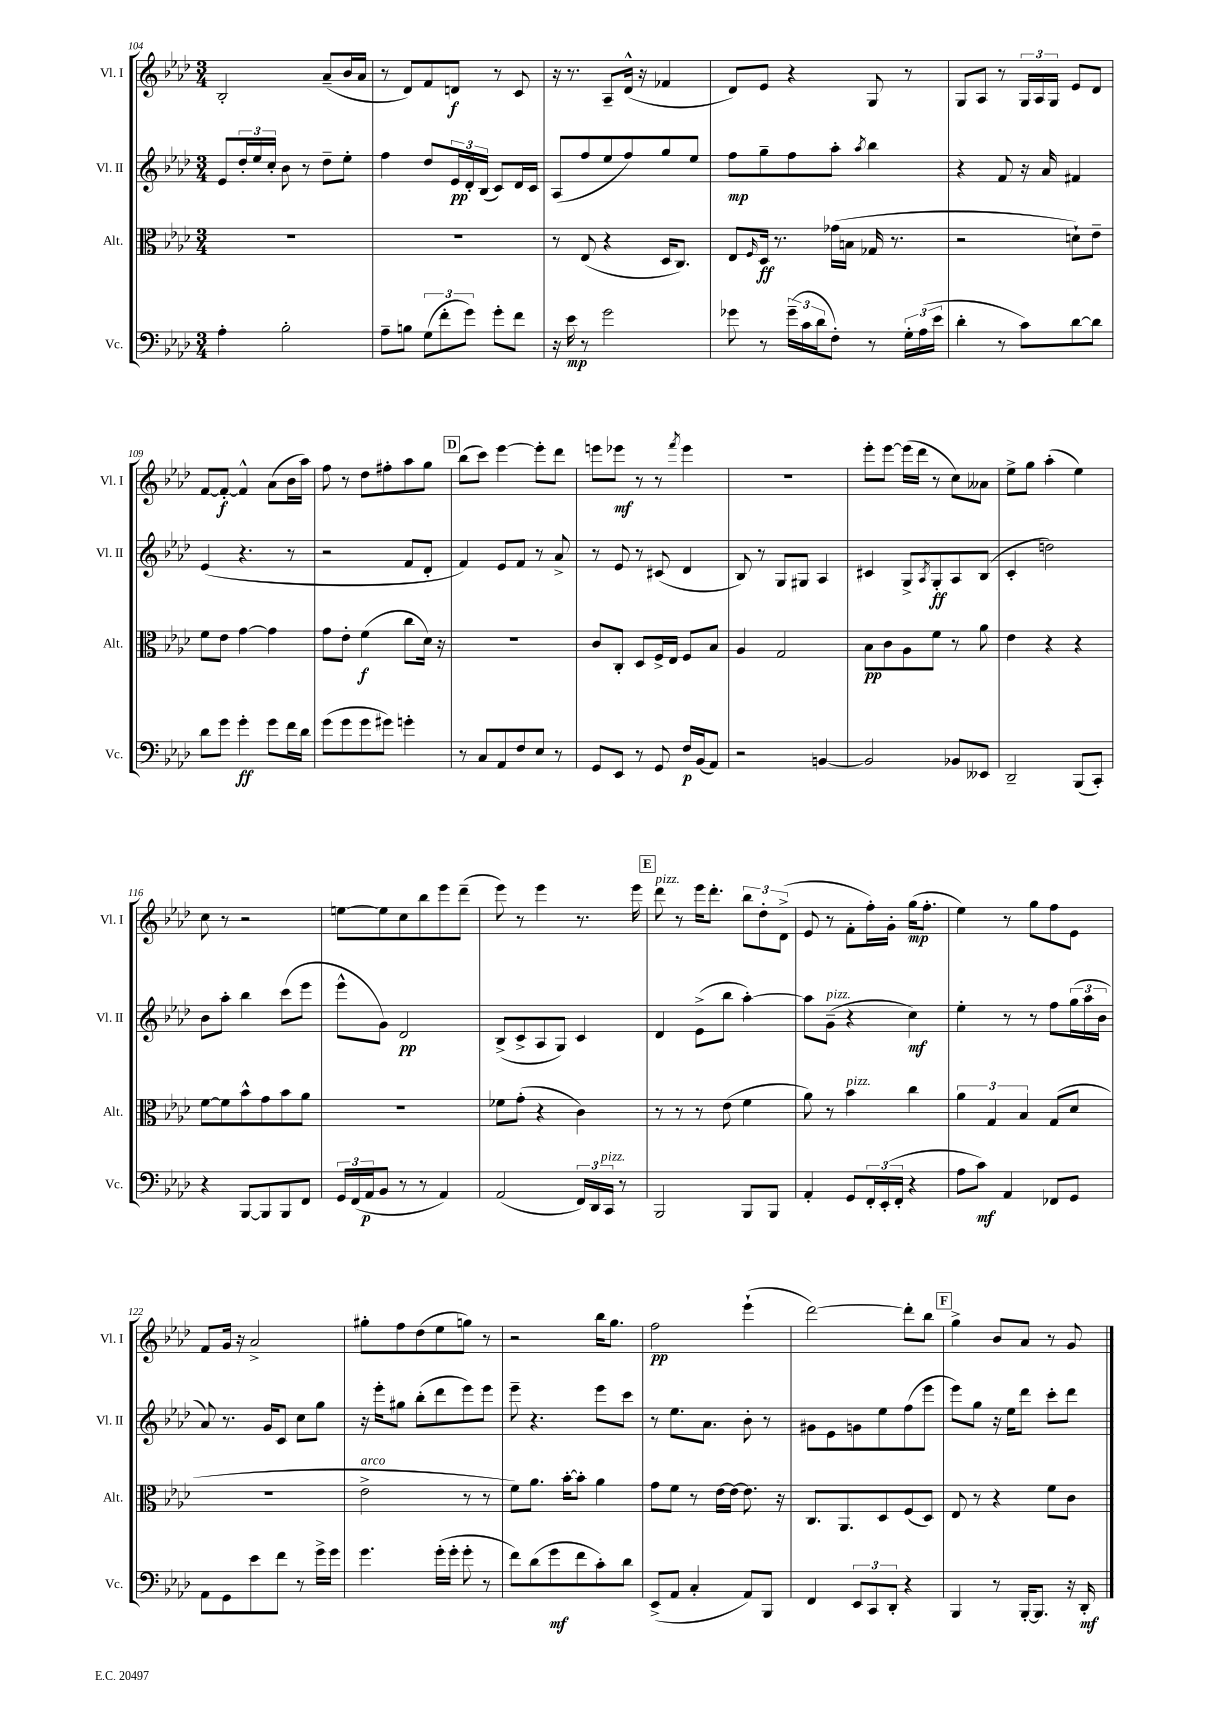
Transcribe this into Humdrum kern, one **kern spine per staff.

**kern	**kern	**kern	**kern
*staff4	*staff3	*staff2	*staff1
*clefF4	*clefC3	*clefG2	*clefG2
*k[b-e-a-d-]	*k[b-e-a-d-]	*k[b-e-a-d-]	*k[b-e-a-d-]
*M3/4	*M3/4	*M3/4	*M3/4
4A-'	2.r	8e-	2B-'
.	.	24dd-'	.
.	.	24ee-	.
.	.	24cc'	.
2B-'	.	8b-	.
.	.	8r	.
.	.	8dd-~	(8a-~
.	.	8ee-'	16b-
.	.	.	16a-
=	=	=	=
8A-~	2.r	4ff	8r
8B	.	.	8d-)
(12G	.	8dd-	8f
12f'	.	.	.
.	.	24e-	8d
12g)	.	24d-'	.
.	.	(24B-	.
8g'	.	8c)	8r
8f	.	16d-	8c
.	.	16c	.
=	=	=	=
16r	8r	(8A-	16r
16e-	.	.	8.r
8r	(8E-	8ff	.
2g	4r	8ee-	8A-~
.	.	8ff)	(16d-^^
.	.	.	16r
.	16D-	8gg	4f-
.	8.C)	.	.
.	.	8ee-	.
=	=	=	=
8g-	8E-	8ff	8d-)
.	16qqF	.	.
8r	16D-	8gg~	8e-
.	8.r	.	.
(24g-~	.	8ff	4r
24c	.	.	.
24d-	.	.	.
8F')	(16g-	8aa-'	.
.	16B	.	.
.	.	8qaa-	.
8r	16G-	4bb-	8G
.	8.r	.	.
24G'	.	.	8r
(24A-	.	.	.
24e-	.	.	.
=	=	=	=
4d-'	2r	4r	8G
.	.	.	8A-
8r	.	8f	8r
8c)	.	16r	24G
.	.	.	24A-
.	.	16a-	.
.	.	.	24G
[8d-	8d`)	4f#	8e-
8d-]	8e-~	.	8d-
=	=	=	=
8d-	8f	(4e-	[8f
8g	8e-	.	8f'_
4g'	[4g	4.r	4f^^]
8g	4g]	.	(8a-
16f	.	8r	16b-
16d-	.	.	16aa-)
=	=	=	=
(8g	8g	2r	8ff
8g	8e-'	.	8r
8g	(4f	.	8dd-
8g#)	.	.	8ff#'
4g'	8cc	8f	8aa-
.	16d-)	8d-'	8gg
.	16r	.	.
=	=	=	=
8r	2.r	4f)	(8bb-
8C	.	.	8ccc)
8AA-	.	8e-	[4eee-
8F	.	8f	.
8E-	.	8r	8eee-']
8r	.	8a-^	8ddd-
=	=	=	=
8GG	8c	8r	8eee
8EE-	8C'	8e-	8eee-
8r	8D-	8r	8r
8GG	16F^	(8c#	8r
.	16E-	.	.
.	.	.	8qfff
16F	8F	4d-	4eee-
(16BB-	.	.	.
8AA-)	8B-	.	.
=	=	=	=
2r	4A-	8B-)	2.r
.	.	8r	.
.	2G	8G	.
.	.	8G#	.
[4BB	.	4A-	.
=	=	=	=
2BB]	8B-	4c#	8eee-'
.	8c	.	[8eee-
.	8A-	8G^	(16eee-]
.	.	.	16ddd-
.	.	8qA-	.
.	8f	8G'	8r
8BB-	8r	8A-	8cc)
8EE--	8a-	(8B-	8a--
=	=	=	=
2DD-~	4e-	4c'	8ee-^
.	.	.	8gg
.	4r	2dd)	(4aa-'
(8BBB-	4r	.	4ee-)
8CC')	.	.	.
=	=	=	=
4r	[8f	8b-	8cc
.	8f]	8aa-'	8r
[8BBB-	8b-^^	4bb-	2r
8BBB-]	8g	.	.
8BBB-	8b-	(8ccc	.
8FF	8a-	8eee-	.
=	=	=	=
24GG	2.r	8eee-^^	[8ee
(24FF	.	.	.
24AA-	.	.	.
8BB-	.	8g)	8ee]
8r	.	2d-	8cc
8r	.	.	8bb-
4AA-)	.	.	8eee-
.	.	.	(8ddd-~
=	=	=	=
(2AA-	8f-	(8B-^	8eee-)
.	(8g'	8c^	8r
.	4r	8A-	4eee-
.	.	8G)	.
24FF)	4c)	4c	8.r
24DD-	.	.	.
24CC	.	.	.
8r	.	.	.
.	.	.	16eee-
=	=	=	=
2BBB-	8r	4d-	8ddd-
.	8r	.	8r
.	8r	(8e-^	16eee-
.	.	.	8.ddd-'
.	(8e-	8bb-	.
8BBB-	4f	[4aa-')	12bb-
.	.	.	12dd-'
8BBB-	.	.	.
.	.	.	(12d-^
=	=	=	=
4AA-'	8a-)	8aa-]	8e-
.	8r	(8g~	8r
8GG	4b-	4r	8f'
24FF'	.	.	16ff')
(24EE-'	.	.	.
.	.	.	16g'
24FF'	.	.	.
4r	4cc	4cc)	(16gg
.	.	.	8.ff'
=	=	=	=
8A-	6a-	4ee-'	4ee-)
8c)	.	.	.
.	6G	.	.
4AA-	.	8r	8r
.	6B-	.	.
.	.	8r	8gg
8FF-	(8G	8ff	8ff
8GG	8d-	(24gg	8e-
.	.	24aa-	.
.	.	24b-	.
=	=	=	=
8AA-	2.r	8a-)	8f
8GG	.	8.r	16g
.	.	.	16r
8e-	.	.	2a-^
.	.	16g	.
8f	.	8c	.
8r	.	8cc	.
16g^	.	8gg	.
16g	.	.	.
=	=	=	=
4.g	2e-^	16r	8gg#'
.	.	16eee-'	.
.	.	8gg#	8ff
.	.	(8bb-'	(8dd-
(16g'	.	8ddd-	8ee-
16g'	.	.	.
8g'	8r	8eee-)	8gg)
8r	8r	8eee-	8r
=	=	=	=
8f)	8f)	8eee-~	2r
(8d-	8.a-	4.r	.
8g	.	.	.
.	[16b-'	.	.
8f	8b-']	.	.
8c')	4a-	8eee-	16bb-
.	.	.	8.gg
8d-	.	8ccc	.
=	=	=	=
(8EE-^	8g	8r	2ff
8AA-	8f	8.ee-	.
4C'	8r	.	.
.	.	8.a-	.
.	[16e-	.	.
.	16e-_	.	.
8AA-)	8.e-]	8b-'	(4eee-`
8BBB-	.	8r	.
.	16r	.	.
=	=	=	=
4FF	8.C	8g#	[2ddd-)
.	.	8e-	.
.	8.AA-	.	.
12EE-	.	8g	.
12CC	.	.	.
.	8D-	8ee-	.
12DD-'	.	.	.
4r	(8F	(8ff	8ddd-']
.	8D-)	8eee-	8bb-
=	=	=	=
4BBB-	8E-	8eee-)	4gg^
.	8r	8gg	.
8r	4r	16r	8b-
.	.	16ee-	.
[16BBB-'	.	8ddd-	8a-
8.BBB-]	.	.	.
.	8f	8ccc'	8r
16r	8c	8ddd-	8g
16DD-'	.	.	.
==	==	==	==
*-	*-	*-	*-
